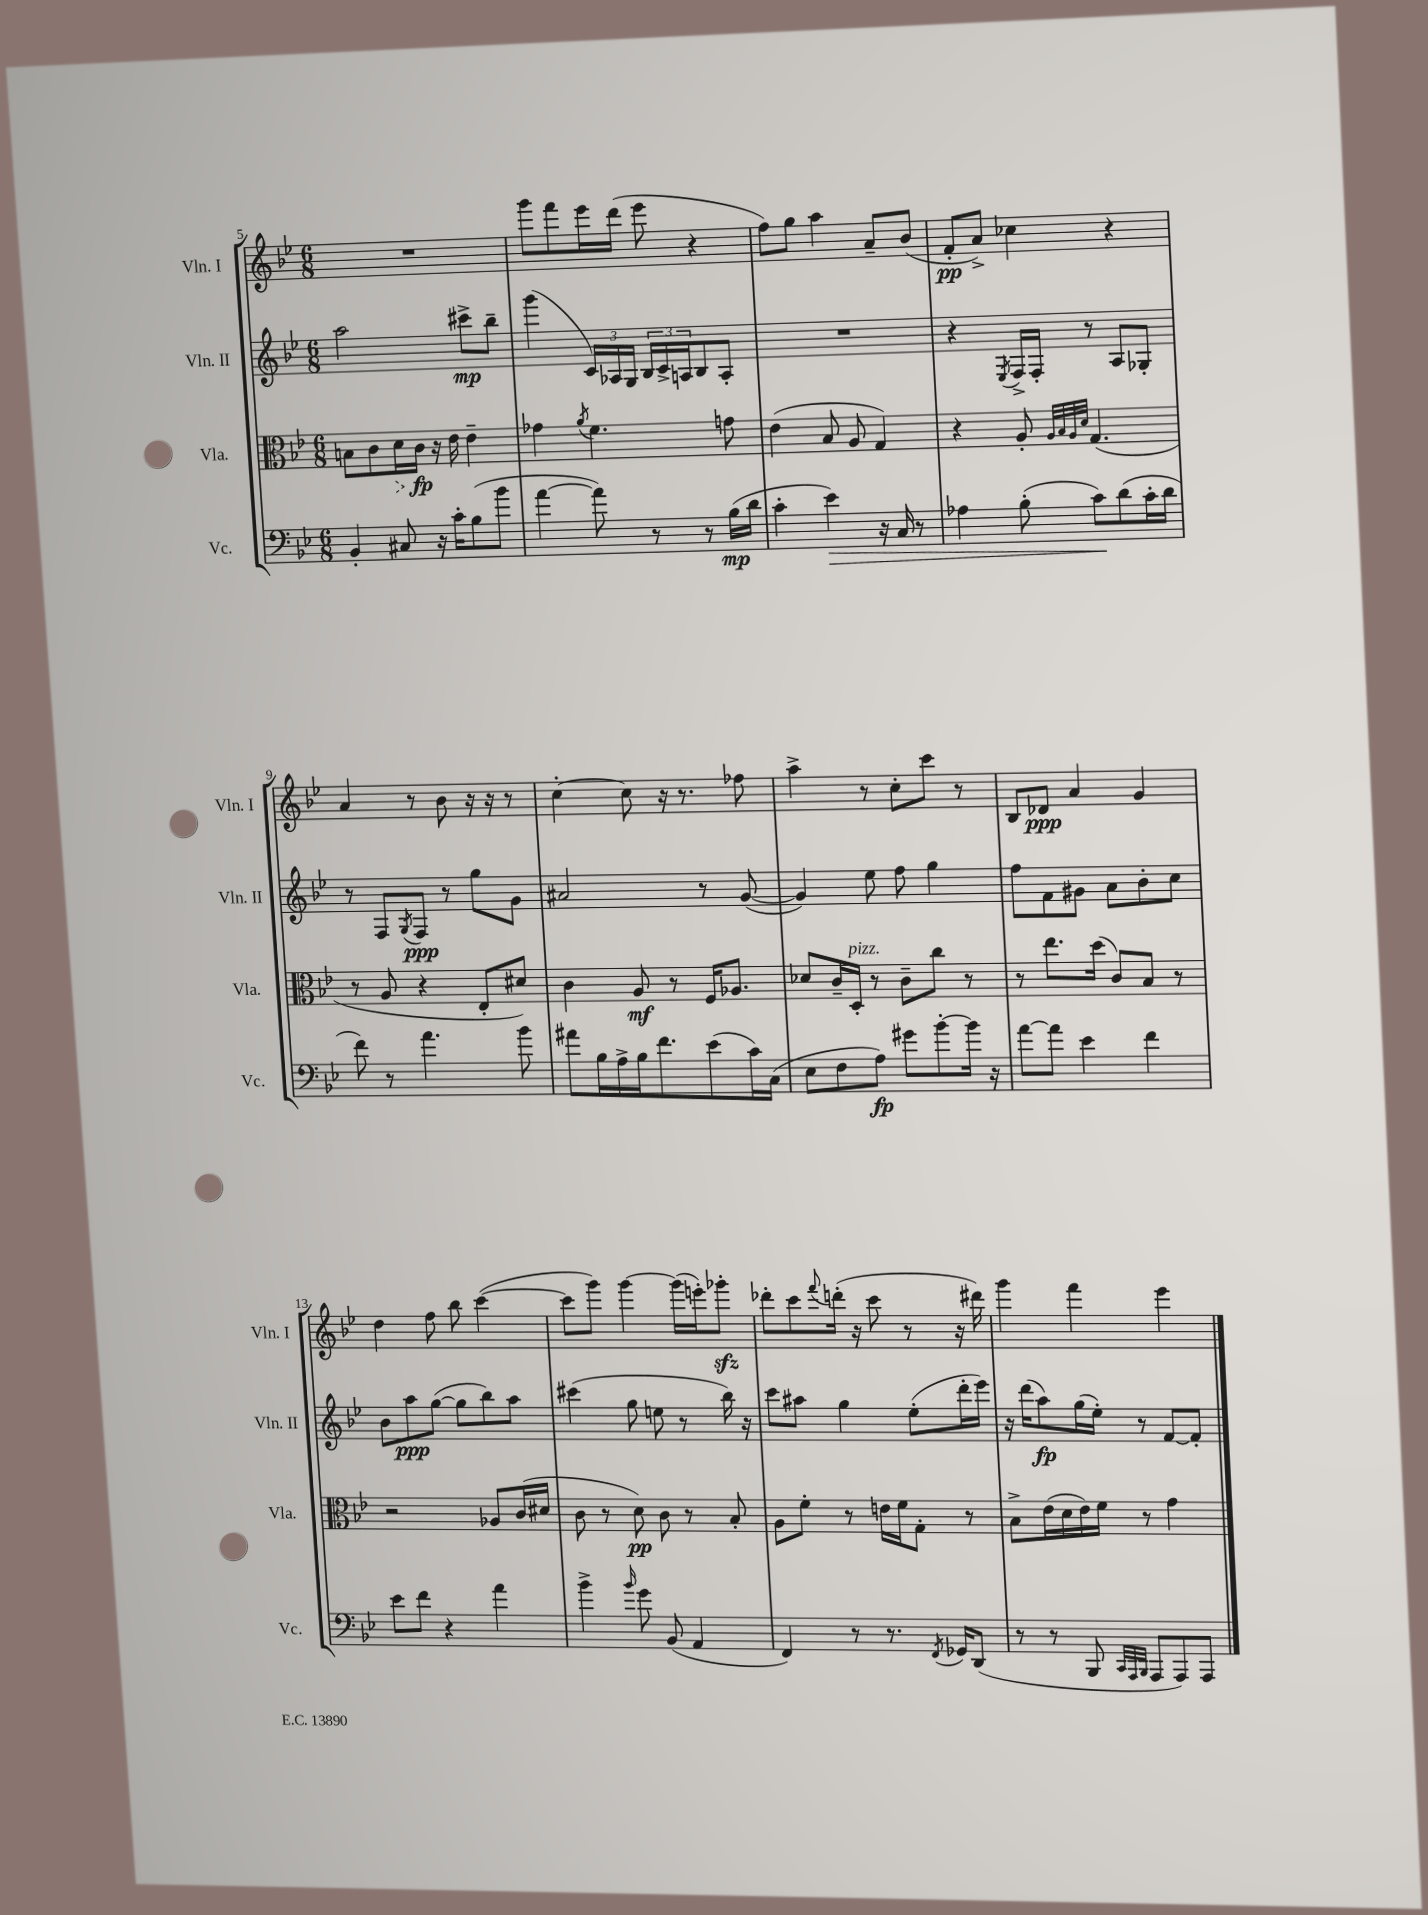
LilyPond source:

<<
\new StaffGroup <<
\new Staff = "s0" \with { instrumentName = "Vln. I" shortInstrumentName = "Vln. I" } {
    \clef treble \key bes \major \numericTimeSignature \time 6/8
    R2. |
    g'''8 f'''8 ees'''16 d'''16( ees'''8 r4 |
    f''8) g''8 a''4 a'8-- bes'8( |
    f'8-.\pp a'8->) ces''4 r4 |
    a'4 r8 bes'8 r16 r16 r8 |
    c''4~-. c''8 r16 r8. fes''8 |
    a''4-> r8 c''8-. c'''8 r8 |
    bes8 des'8\ppp a'4 g'4 |
    d''4 f''8 bes''8 c'''4~( |
    c'''8 g'''8) g'''4~ g'''16( e'''16-.) ges'''8-.\sfz |
    des'''8-. c'''8 \appoggiatura { f'''8 } d'''16-.( r16 c'''8 r8 r16 dis'''16) |
    g'''4 f'''4 ees'''4 \bar "|." |
}
\new Staff = "s1" \with { instrumentName = "Vln. II" shortInstrumentName = "Vln. II" } {
    \clef treble \key bes \major \numericTimeSignature \time 6/8
    a''2 cis'''8->\mp bes''8-- |
    g'''4( \tuplet 3/2 { c'16) aes16 g16 } \tuplet 3/2 { bes16 c'16-> a16 } bes8 a8-. |
    R2. |
    r4 \acciaccatura { ees8 } f16-> f16-. r8 a8 ges8-. |
    r8 f8 \acciaccatura { g8 } f8\ppp r8 g''8 g'8 |
    ais'2 r8 g'8~( |
    g'4) ees''8 f''8 g''4 |
    f''8 f'8 gis'8 a'8 bes'8-. c''8 |
    bes'8 a''8\ppp g''8~( g''8 bes''8) a''8 |
    cis'''4( g''8 e''8 r8 bes''16) r16 |
    c'''8 ais''8 g''4 ees''8-.( d'''16-. ees'''16) |
    r16 d'''16( a''8\fp) g''16( ees''16-.) r8 f'8~ f'8-. \bar "|." |
}
\new Staff = "s2" \with { instrumentName = "Vla." shortInstrumentName = "Vla." } {
    \clef alto \key bes \major \numericTimeSignature \time 6/8
    b8 c'8 \once \override Hairpin.style = #'dashed-line d'16\> c'16\fp\! r16 ees'16 ees'4-- |
    ges'4 \acciaccatura { a'8 } f'4. g'8 |
    ees'4( bes8 a8 g4) |
    r4 a8-. \grace { a32 bes32 a32 d'32 } g4.( |
    r8 a8 r4 ees8-. dis'8) |
    c'4 a8\mf r8 f16 aes8. |
    des'8 c'16-- d16-.^\markup { \italic "pizz." } r8 c'8-- c''8 r8 |
    r8 ees''8. d''16( c'8) bes8 r8 |
    r2 aes8 c'16( dis'16 |
    c'8 r8 d'8\pp) c'8 r8 bes8-. |
    a8 f'8-. r8 e'16 f'16 g8-. r8 |
    bes8-> ees'16( d'16 ees'16) f'16 r8 g'4 \bar "|." |
}
\new Staff = "s3" \with { instrumentName = "Vc." shortInstrumentName = "Vc." } {
    \clef bass \key bes \major \numericTimeSignature \time 6/8
    bes,4-. cis8 r16 c'16-. bes8( bes'8 |
    a'4~ a'8) r8 r8 bes16\mp( d'16 |
    c'4-. ees'4\>) r16 c16 r8 |
    aes4 bes8-.( c'8\!) d'8( c'16-. d'16 |
    f'8) r8 a'4. bes'8 |
    ais'8 bes16 a16-> bes16 f'8. ees'8( c'16) c16( |
    ees8 f8 a8\fp) gis'8 bes'8~-. bes'16 r16 |
    a'8~ a'8 ees'4 f'4 |
    ees'8 f'8 r4 a'4 |
    bes'4-> \grace { bes'16 } g'8 bes,8( a,4 |
    f,4) r8 r8. \acciaccatura { f,8 } ges,16 d,8( |
    r8 r8 bes,,8 \grace { c,32 a,,32 bes,,32 } a,,8 a,,8) a,,8 \bar "|." |
}
>>
>>
\layout { \context { \Score currentBarNumber = #5 } }
